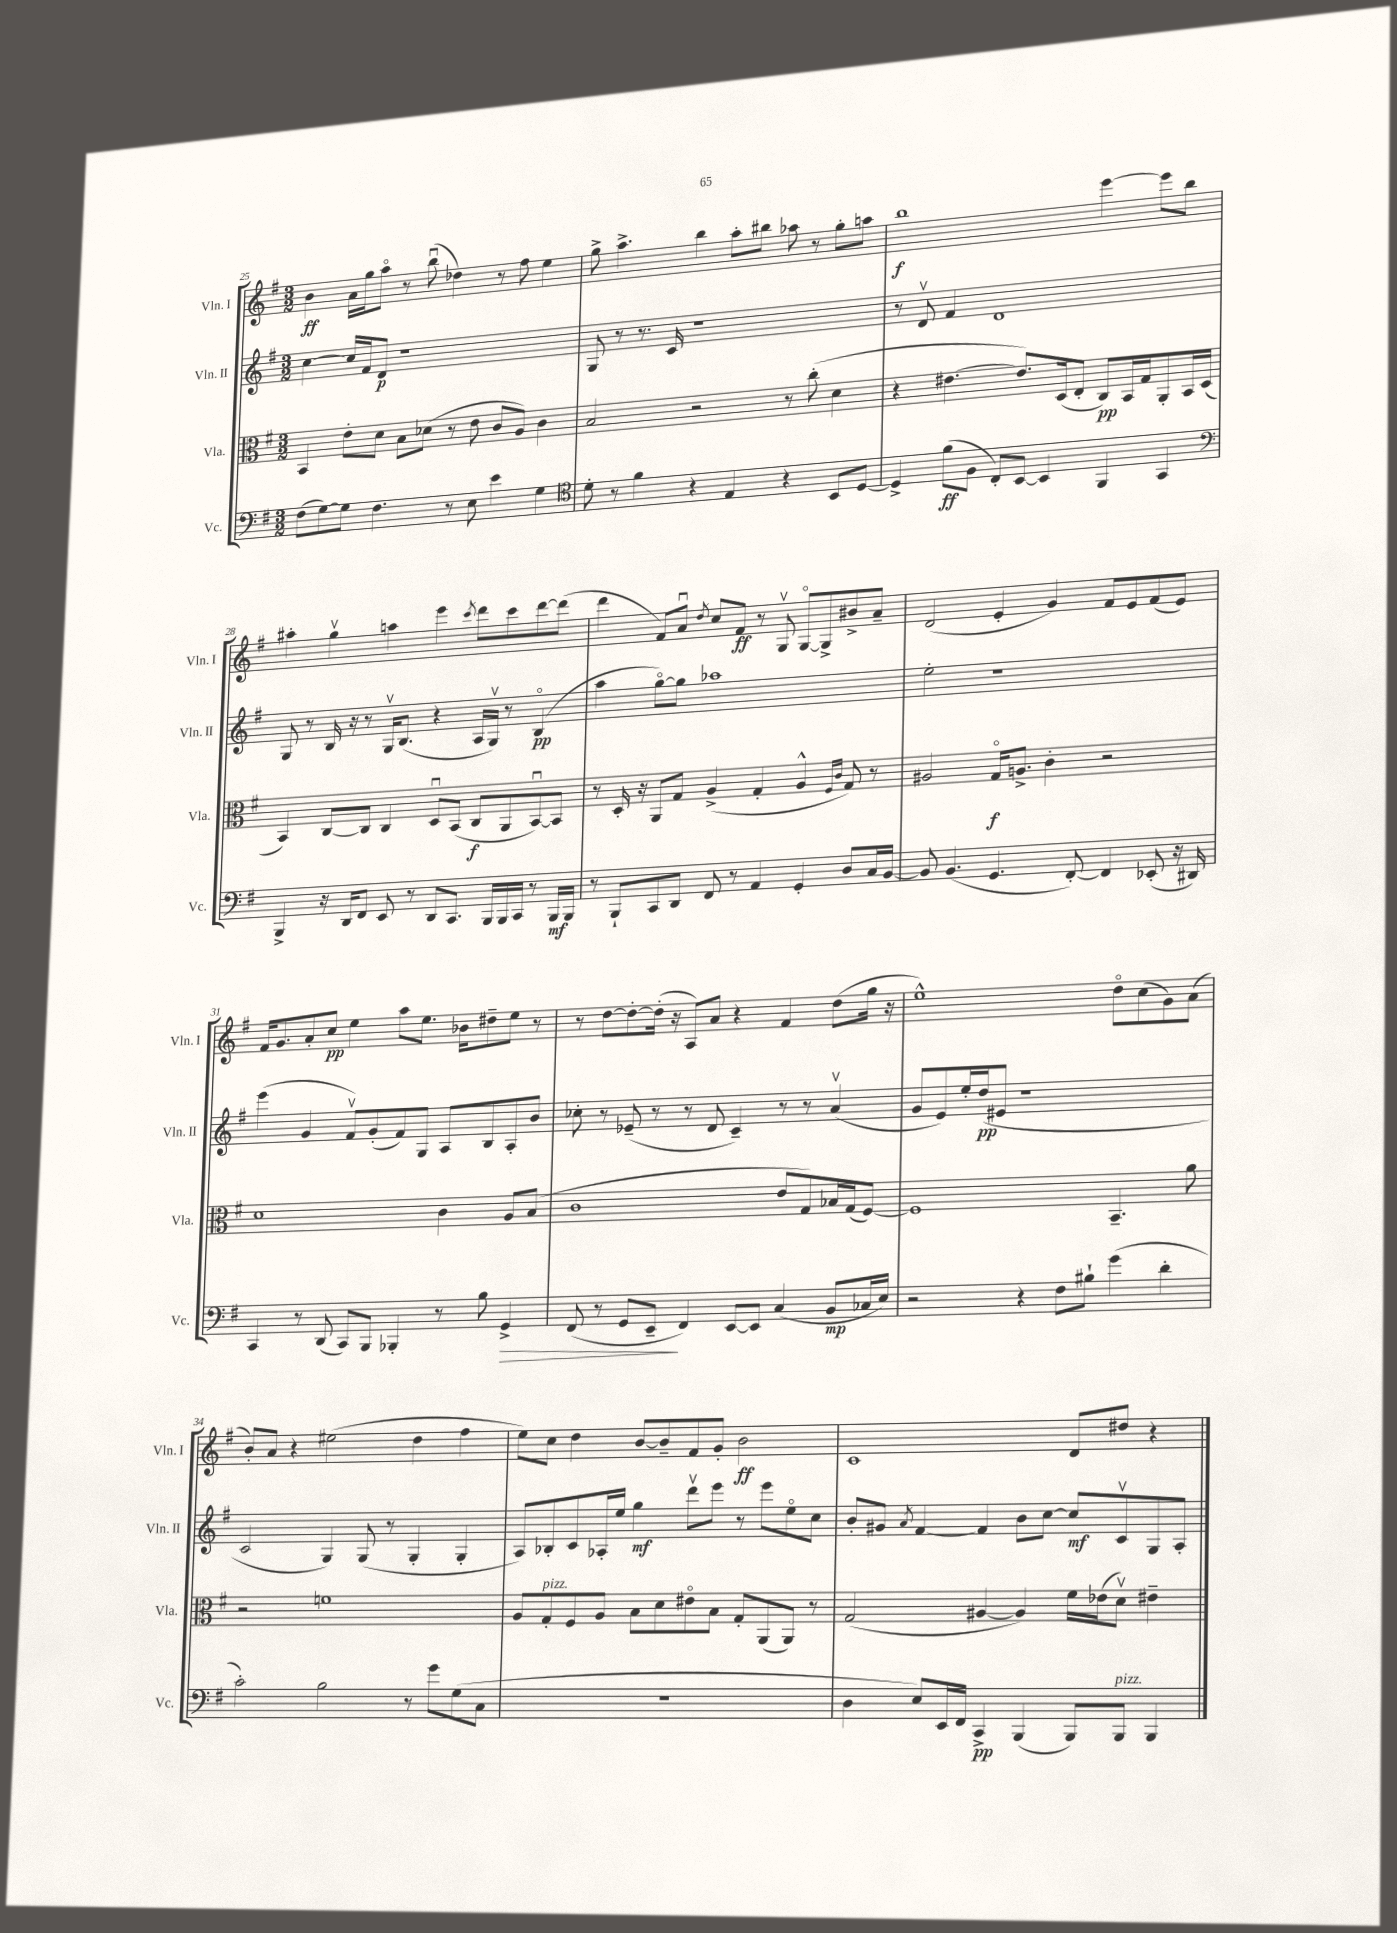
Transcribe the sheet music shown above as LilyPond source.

<<
\new StaffGroup <<
\new Staff = "s0" \with { instrumentName = "Vln. I" shortInstrumentName = "Vln. I" } {
    \clef treble \key g \major \numericTimeSignature \time 3/2
    b'4\ff a'16 g''16 a''8\flageolet r8 b''8\downbow( des''4) r8 fis''8 e''4 |
    g''8-> a''4.-> b''4 a''8-. bis''8 aes''8 r8 g''8-. a''8 |
    b''1\f e'''4~ e'''8 b''8 |
    ais''4-. g''4\upbow a''4 e'''4 \acciaccatura { c'''8 } d'''8 c'''8 d'''8~ d'''8( |
    d'''4 fis'8) a'8\downbow \acciaccatura { d''8 } c''8 fis'8\ff r8 g8\upbow g8~\flageolet g8-> bis'8-> a'8-- |
    d'2( e'4-. g'4) fis'8 e'8 fis'8( e'8) |
    fis'16 g'8. a'8-. c''8\pp e''4 a''8 e''8. bes'16 dis''8-- e''8 r8 |
    r8 d''8~ d''8~-. d''16-.( r16 a8) a'8 r4 fis'4 d''8( g''16 r16 |
    e''1-^) d''8\flageolet c''8( g'8) a'8( |
    b'8-.) a'8 r4 eis''2( d''4 fis''4 |
    e''8) c''8 d''4 b'8~ b'8-- fis'8 g'8-. b'2\ff |
    c'1 d'8 dis''8 r4 \bar "|." |
}
\new Staff = "s1" \with { instrumentName = "Vln. II" shortInstrumentName = "Vln. II" } {
    \clef treble \key g \major \numericTimeSignature \time 3/2
    c''4~ c''16 fis'16 d'8\p r1 |
    g8 r8 r8. c'16 r1 |
    r8 d'8\upbow fis'4 d'1 |
    g8 r8 b16 r16 r8 g16\upbow b8.( r4 a16 g16\upbow) r8 b4\flageolet\pp( |
    a''4 g''8~\flageolet) g''8 aes''1 |
    e''2-. r1 |
    e'''4( g'4 fis'8\upbow) g'8-.( fis'8) g8 a8 b8 a8-. b'8 |
    ces''8-. r8 ees'8--( r8 r8 d'8 c'4--) r8 r8 a'4\upbow( |
    g'8 e'8) e''16-. d''16\pp( eis'8 r1 |
    c'2 g4) g8( r8 g4-. g4-. |
    a8) bes8-. c'8 aes16-. e''16 g''4\mf d'''8\upbow e'''8 r8 e'''8 e''8\flageolet c''8 |
    b'8-. gis'8 \acciaccatura { a'8 } fis'4~ fis'4 b'8 c''8~ c''8\mf c'8\upbow g8 a8-. \bar "|." |
}
\new Staff = "s2" \with { instrumentName = "Vla." shortInstrumentName = "Vla." } {
    \clef alto \key g \major \numericTimeSignature \time 3/2
    b,4 e'8-. d'8 b8 des'8( r8 e'8 c'8 a8) c'4 |
    b2 r2 r8 c''8-.( d'4 |
    r4 eis'4.~ eis'8.) d16( e8-. c8\pp) b,16 g16 a,8-. b,16 d16( |
    b,4) c8~ c8 c4 d8\downbow b,8( c8\f a,8 b,8~\downbow) b,8 |
    r8 d16-. r16 a,8 g8 a4->( g4-. a4-^ \grace { fis16 c'16 } g8) r8 |
    ais2 g16\flageolet\f a8.-> c'4-. r2 |
    d'1 c'4 a8 b8( |
    c'1 e'8 g8) bes16 g16( fis8~) |
    fis1 b,4.-- a'8 |
    r2 f'1 |
    a8 g8-.^\markup { \italic "pizz." } fis8 a8 b8 d'8 eis'8\flageolet b8 g8-. a,8( a,8) r8 |
    g2( ais4~ ais4) fis'16 ees'16( d'8\upbow) eis'4-- \bar "|." |
}
\new Staff = "s3" \with { instrumentName = "Vc." shortInstrumentName = "Vc." } {
    \clef bass \key g \major \numericTimeSignature \time 3/2
    fis8( g8~) g8 fis4. r8 e8 e'4 g4 |
    \clef tenor d'8-. r8 fis'4 r4 e4 r4 b,8 d8~ |
    d4-> fis'8\ff( fis8 c8-.) b,8~ b,4 fis,4 g,4 |
    \clef bass b,,4-> r16 d,16 fis,8 e,8 r8 d,8 c,8. b,,16 b,,16 c,16 r8 b,,16\mf b,,16 |
    r8 b,,8-! c,8 d,8 fis,8 r8 a,4 g,4-. d8 c16 b,16~ |
    b,8 b,4.( g,4. fis,8~-.) fis,4 ees,8-.( r16 dis,16) |
    c,4 r8 d,8( c,8) b,,8 bes,,4-. r8 b8 g,4->\> |
    fis,8( r8 g,8 e,8--\! fis,4) e,8~ e,8 c4( b,8\mp ces16 e16) |
    r2 r4 fis8 bis8-! g'4( d'4-. |
    c'2-.) b2 r8 g'8 g8( c8 |
    R1. |
    d4 e8) e,16 fis,16 c,4->\pp b,,4( b,,8) b,,8^\markup { \italic "pizz." } b,,4 \bar "|." |
}
>>
>>
\layout { \context { \Score currentBarNumber = #25 } }
